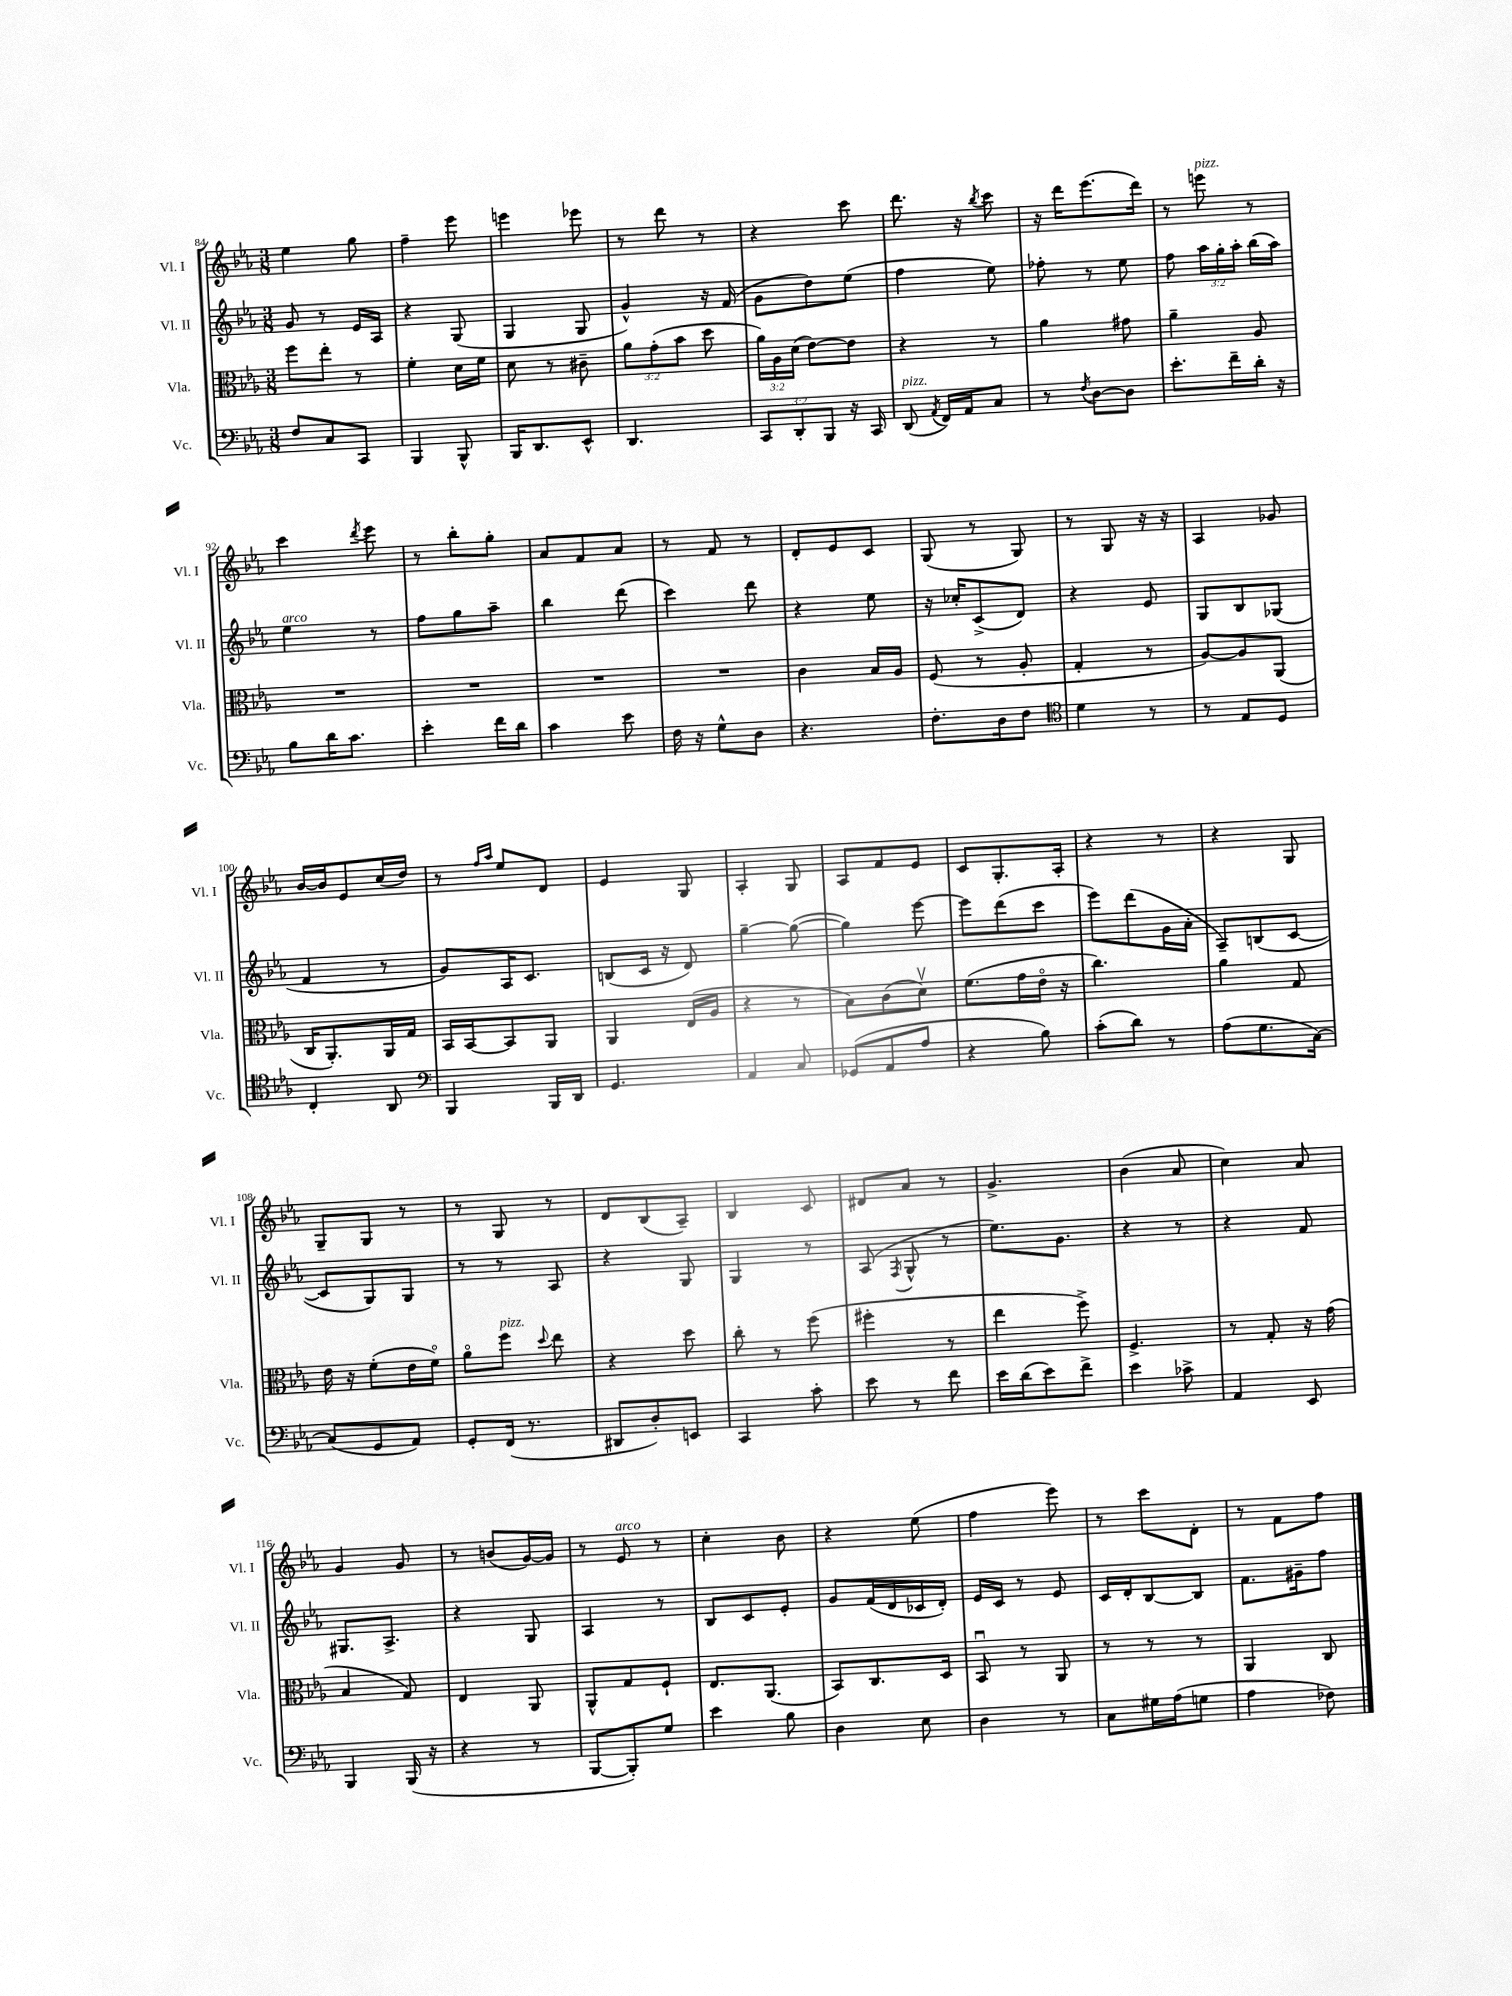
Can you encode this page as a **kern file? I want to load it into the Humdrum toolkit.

**kern	**kern	**kern	**kern
*part4	*part3	*part2	*part1
*staff4	*staff3	*staff2	*staff1
*I"Vc.	*I"Vla.	*I"Vl. II	*I"Vl. I
*I'Vc.	*I'Vla.	*I'Vl. II	*I'Vl. I
*clefF4	*clefC3	*clefG2	*clefG2
*k[b-e-a-]	*k[b-e-a-]	*k[b-e-a-]	*k[b-e-a-]
*M3/8	*M3/8	*M3/8	*M3/8
=84	=84	=84	=84
8F/L	8ff\L	8g/	4ee-\
8C/	8ee-'\J	8r	.
8CC/J	8r	16e-/LL	8gg\
.	.	16A-/JJ	.
=85	=85	=85	=85
4BBB-/	4f'\	4r	4ff~\
8BBB-^^/	16d\LL	(8G/	8eee-\
.	16f\JJ	.	.
=86	=86	=86	=86
16BBB-/KL	8d\	4G/	4eeen\
8.DD/	.	.	.
.	8r	.	.
8EE-^^/J	8c#X~\	8G/	8eee-X\
=87	=87	=87	=87
4.DD/	12a-\L	4g^^/)	8r
.	(12g'\	.	.
.	.	.	8ddd\
.	12b-\J	.	.
.	8dd\	16r	8r
.	.	(16f/	.
=88	=88	=88	=88
12CC/L	24a-\LL)	8g\L	4r
.	24A-\	.	.
12DD'/	(24d\JJ	.	.
.	[8e-\L)	8dd\)	.
12BBB-/J	.	.	.
16r	8e-\J]	(8ee-\J	8ccc\
16CC/	.	.	.
=89	=89	=89	=89
!LO:TX:a:i:t=pizz.	!	!	!
(8DD/	4r	4ff\	8.ddd\
8qAA-/	.	.	.
16FF/LL)	.	.	.
16AA-/J	.	.	16r
.	.	.	8qbb-/
8C/J	8r	8ee-\)	8ccc\
=90	=90	=90	=90
8r	4a-\	8ff-X'\	16r
.	.	.	16ddd\KL
8qF/	.	.	.
[8D\L	.	8r	(8.eee-\
8D\J]	8g#X\	8ee-\	.
.	.	.	16ddd\Jk)
=91	=91	=91	=91
8.e-'\L	4a-~\	8ff\	8r
!	!	!	!LO:TX:a:i:t=pizz.
.	.	24aa-\LL	8eeen\
.	.	24gg'\	.
16f~\L	.	.	.
.	.	24aa-'\JJ	.
16d'\JJ	8A-/	(16bb-\LL	8r
16r	.	16aa-\JJ)	.
!!LO:LB:g=z
=92	=92	=92	=92
!	!	!LO:TX:a:i:t=arco	!
8B-\L	4.r	4ee-\	4ccc\
16d\K	.	.	.
8.c\J	.	.	.
.	.	.	8qddd/
.	.	8r	8eee-\
=93	=93	=93	=93
4e-'\	4.r	8ff\L	8r
.	.	8gg\	8bb-'\L
16f\LL	.	8aa-~\J	8gg'\J
16d\JJ	.	.	.
=94	=94	=94	=94
4c\	4.r	4bb-\	8a-/L
.	.	.	8f/
8e-\	.	(8ddd\	8a-/J
=95	=95	=95	=95
16F\	4.r	4ccc\)	8r
16r	.	.	.
8G^^\L	.	.	8f/
8D\J	.	8ddd\	8r
=96	=96	=96	=96
4.r	4c\	4r	8d'/L
.	.	.	8e-/
.	16B-/LL	8ee-\	8c/J
.	16A-/JJ	.	.
=97	=97	=97	=97
8.F'\L	(8F/	16r	(8G/
.	.	16cc-X'/KL	.
.	8r	(8c^/	8r
16D\k	.	.	.
8F\J	8A-'/	8d/J)	8G/)
=98	=98	=98	=98
*clefC4	*	*	*
4d\	4G'/	4r	8r
.	.	.	8G/
8r	8r	8e-/	16r
.	.	.	16r
=99	=99	=99	=99
8r	[8A-/L)	8G/L	4A-/
8E-/L	8A-/]	8B-/	.
8D/J	(8AA-/J	(8G-X/J	8g-X/
!!LO:LB:g=z
=100	=100	=100	=100
4C'/	16C/KL	4f/	[16b-/LL
.	8.AA-'/)	.	16b-/J]
.	.	.	8e-/
8AA-/	16AA-/L	8r	(16cc/L
.	16G/JJ	.	16dd/JJ)
=101	=101	=101	=101
*clefF4	*	*	*
4BBB-/	16BB-/LL	8g/L)	8r
.	[16BB-/J	.	.
.	.	.	16qqff/LL
.	.	.	16qqaa-/JJ
.	8BB-/]	16A-/K	8ee-/L
.	.	8.c/J	.
16BBB-/LL	8AA-/J	.	8d/J
16DD/JJ	.	.	.
=102	=102	=102	=102
4.GG/	4AA-/	(8Bn/L	4e-/
.	.	16c/Jk	.
.	.	16r	.
.	(16E-/LL	8d/)	8G/
.	16A-/JJ	.	.
=103	=103	=103	=103
4AA-/	4r	[4gg~\	4A-'/
8C/	8r	(8gg\_	8G/
=104	=104	=104	=104
(8GG-X/L	8B-\L)	4gg\])	8A-/L
8AA-/	(8c\	.	8f/
8A-/J	8dv\J)	[8eee-\	8e-/J
=105	=105	=105	=105
4r	(8.f\L	8eee-\L]	8c/L
.	.	(8ddd\	8.G'/
.	16g\L	.	.
8B-\)	16e-\JJ	8ccc\J	.
.	16r	.	16A-'/Jk
=106	=106	=106	=106
(8c'\L	4.cc\)	8eee-\L)	4r
8d\J)	.	(8ddd\	.
8r	.	16g\L	8r
.	.	16a-'\JJ	.
=107	=107	=107	=107
(8A-\L	4a-\	8A-~/L)	4r
8.G\	.	(8Bn/	.
.	8G/	[8c/J	8G/
[16C\Jk)	.	.	.
!!LO:LB:g=z
=108	=108	=108	=108
(8C/L]	16e-\	8c/L]	8G~/L
.	16r	.	.
8GG/	(8f'\L	8G/)	8G/J
8AA-/J)	16e-\L	8G/J	8r
.	16f\JJ)	.	.
=109	=109	=109	=109
8GG'/L	8a-\L	8r	8r
!	!LO:TX:a:i:t=pizz.	!	!
(16FF/Jk	8ff\J	8r	8G/
8.r	.	.	.
.	8qqdd/	.	.
.	8ee-\	8A-/	8r
=110	=110	=110	=110
8DD#X/L	4r	4r	8d/L
8D'/)	.	.	(8B-/
8EEn/J	8dd\	8G/	8A-~/J)
=111	=111	=111	=111
4CC/	8cc'\	4G/	4B-/
.	8r	.	.
8c'\	(8ff\	8r	8c/
=112	=112	=112	=112
8e-\	4ff#X'\	(8A-/	8d#X/L
.	.	8qF/	.
8r	.	8G^^/	8a-/J
8f\	8r	8r	8r
=113	=113	=113	=113
16e-\LL	4ee-\	8.ee-\L)	4.g^/
(16d\J	.	.	.
8e-\)	.	.	.
.	.	8.g\J	.
8f^\J	8ff^\)	.	.
=114	=114	=114	=114
4e-\	4.F^/	4r	(4b-\
8c-X^\	.	8r	8a-/
=115	=115	=115	=115
4AA-/	8r	4r	4cc\)
.	8G'/	.	.
8EE-/	16r	8f/	8a-/
.	(16g\	.	.
!!LO:LB:g=z
=116	=116	=116	=116
4BBB-/	4B-/	8.G#X/L	4g/
.	.	8.A-^/J	.
(16BBB-/	8G/)	.	8g/
16r	.	.	.
=117	=117	=117	=117
4r	4E-/	4r	8r
.	.	.	(8bn/L
8r	8AA-/	8G/	[16g/L)
.	.	.	16g/JJ]
=118	=118	=118	=118
[8BBB-/L	8AA-^^/L	4A-/	8r
!	!	!	!LO:TX:a:i:t=arco
8BBB-'/])	8G/	.	8e-/
8G/J	8F`/J	8r	8r
=119	=119	=119	=119
4e-\	8.E-/L	8B-/L	4cc'\
.	.	8c/	.
.	(8.AA-/J	.	.
8B-\	.	8e-'/J	8b-\
=120	=120	=120	=120
4D\	8BB-/L)	8g/L	4r
.	8.C/	(16f/L	.
.	.	16d/	.
8E-\	.	16c-X/	(8ee-\
.	16D/Jk	16d'/JJ)	.
=121	=121	=121	=121
4D\	8BB-u/	16e-/LL	4ff\
.	.	16c/JJ	.
.	8r	8r	.
8r	8AA-/	8e-/	8eee-\)
=122	=122	=122	=122
8C\L	8r	16c/LL	8r
.	.	16d'/J	.
16G#X\L	8r	[8B-/	8ccc\L
(16A-\J	.	.	.
8Gn\J	8r	8B-/J]	8d'\J
=123	=123	=123	=123
4A-\	4AA-/	8.f\L	8r
.	.	.	8f\L
.	.	16g#X~\k	.
8F-X\)	8C/	8ff\J	8ff\J
==	==	==	==
*-	*-	*-	*-
